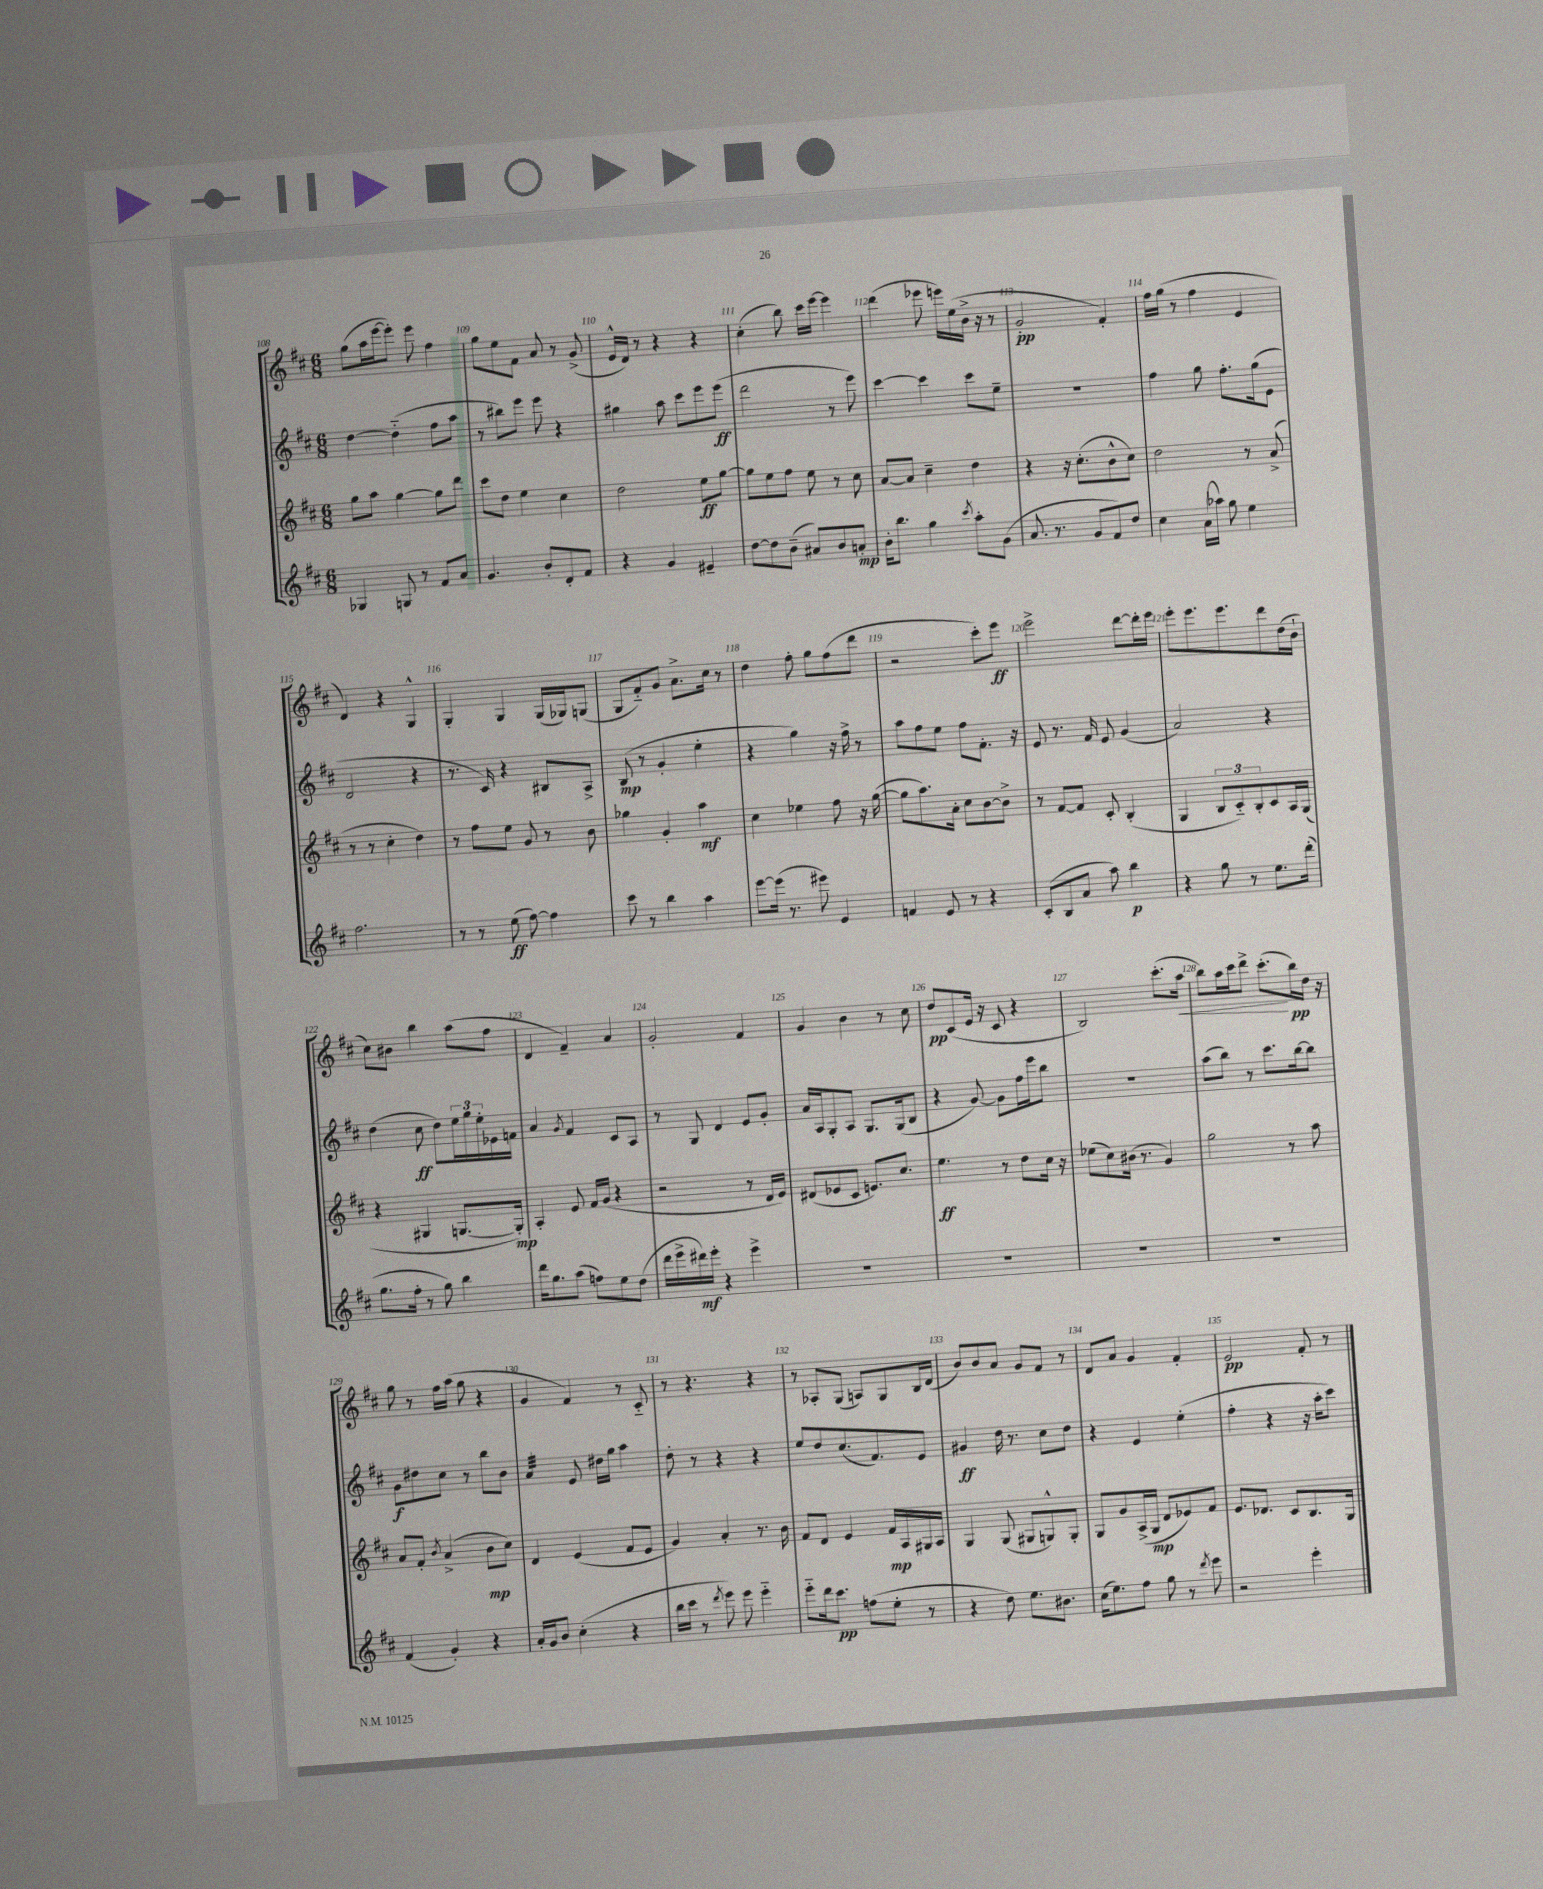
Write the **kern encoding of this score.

**kern	**kern	**kern	**kern
*staff4	*staff3	*staff2	*staff1
*clefG2	*clefG2	*clefG2	*clefG2
*k[f#c#]	*k[f#c#]	*k[f#c#]	*k[f#c#]
*M6/8	*M6/8	*M6/8	*M6/8
4G-/	8gg\L	[4dd\	(8gg\L
.	8aa\J	.	16aa\L
.	.	.	[16eee\J
8G/	[4gg\	(4dd'~\]	8eee'\]J)
8r	.	.	8eee\
8f#/L	8gg\]L	8ff#\L	4ff#\
8a/J	8ddd\J	8aa\J	.
=	=	=	=
4.g/	8ccc#\L	8r	8gg\L
.	8dd\J	8bb#\L)	8ee\
.	4ee\	8eee\J	8f#\J
8b'/L	.	8eee\	8a/
8d'/	4cc#\	4r	8r
8f#/J	.	.	(8g^/
=	=	=	=
4r	2dd\	4gg#\	16e^^/LL
.	.	.	16d/JJ)
.	.	.	8r
4g/	.	8aa\	4r
.	.	8ccc#\L	.
4e#~/	8ee\L	8eee\	4r
.	[8gg\J	(8eee\J	.
=	=	=	=
[8dd\L	8gg\]L	2ddd\	(4cc#'\
8dd\]	8ee\	.	.
(8b~\J	8ff#\J	.	8bb\)
8a#/L)	8ee\	.	16ccc#\LL
.	.	.	[16eee\JJ
8b/	8r	8r	4eee\]
8a'/J	8cc#\	8eee\)	.
=	=	=	=
16b'\LK	[8a/L	[4ccc#\	(4ddd\
8.bb\J	.	.	.
.	8a/]J	.	.
4gg\	4cc#~\	4ccc#\]	8eee-\
.	.	.	16eee\LL)
.	.	.	(16ee\
8qccc#/	.	.	.
8aa'\L	4dd\	8ccc#\L	16b^\JJ
.	.	.	16r
(8g\J	.	8ee~\J	8r
=	=	=	=
8.a/	4r	2.r	2g'/
8.r	.	.	.
.	16r	.	.
.	(8.cc#'\L	.	.
8g/L	.	.	.
8f#/)	8b^^\	.	4f#'/)
8dd/J	8cc#\J)	.	.
=	=	=	=
4cc#\	2dd\	4ff#\	16ff#\LL
.	.	.	(16gg\JJ
.	.	.	8r
(16a\LL	.	8gg\	4ff#\
16aa-\JJ)	.	.	.
8gg\	.	8.ff#'\L	.
4ee\	8r	.	4e/
.	.	(16gg\k	.
.	(8a^/	8e\J	.
=	=	=	=
2.ff#\	8r	2d/	4d/)
.	8r	.	.
.	4cc#'\	.	4r
.	4dd\)	4r	4G^^/
=	=	=	=
8r	8r	8.r	4G'/
8r	8ff#\L	.	.
.	.	16c#/)	.
(8ee\	8ee\J	4r	4G/
[8ff#\)	8g/	.	.
4ff#\]	8r	8B#/L	(16G/LL
.	.	.	16G-/J)
.	8b\	8A^/J	(8G/J
=	=	=	=
8ccc#\	4gg-\	(8B/	8G/L
8r	.	8r	8f#'~/)
4bb\	4g'/	4g'/	8g/J
.	.	.	8.a^\L
4aa\	4aa\	4ee'\	.
.	.	.	16cc#\Jk
.	.	.	8r
=	=	=	=
[8eee\L	4cc#\	4r	4dd\
(16eee\]Jk	.	.	.
8.r	.	.	.
.	4ee-\	4gg\)	8ff#'\
8eee#\)	.	.	8gg\L
4e/	8ff#\	16r	(8ff#\
.	.	16ff#^\	.
.	16r	8r	8ddd\J
.	([16gg\	.	.
=	=	=	=
4f/	8gg\]L	8aa\L	2r
.	8.aa\)	8ff#\	.
8e/	.	8ee\J	.
.	16a'\Jk	.	.
8r	8cc#\L	8ff#\L	.
4r	[8b\	8.f#'\J	8ccc#'\L)
.	8b^\]J	.	8eee\J
.	.	16r	.
=	=	=	=
(8c#'/L	8r	8e/	2eee^\
8B/	[8f#/L	8.r	.
8a/J	8f#/]J	.	.
.	.	16f#/	.
8aa\)	8c#'/	8e/	.
4bb\	(4B'/	(4g/	[8ddd\L
.	.	.	16ddd'\]L
.	.	.	16eee\JJ
=	=	=	=
4r	4G/	2a/)	8eee'\L
.	.	.	8.eee\
8gg\	12B/L	.	.
.	.	.	8.eee\
.	12c#'~/)	.	.
8r	.	.	.
.	12B'/	.	.
8.ee\L	8c#/	4r	8ddd\
.	16A/L	.	(16dd\L
(16ddd'\Jk	(16G/JJ	.	16b`\JJ
=	=	=	=
8.gg\L	4r	(4dd\	8cc#\L)
.	.	.	8b#\J
16ff#'\Jk	.	.	.
8r	4G#/	8cc#\	4bb\
8gg\)	.	8dd\L)	.
4bb\	[8.G/L	24ee\L	(8aa\L
.	.	24gg\	.
.	.	24ee'\	.
.	.	16e-\	8ff#\J
.	16G'/]Jk)	16f\JJ	.
=	=	=	=
16ddd\LK	4A'/	4a/	4d/
8.gg\	.	.	.
.	.	8qg/	.
(8aa\J	8e/	4f#/	4f#~/)
8ff\L)	16f#/LL	.	.
.	(16g/JJ	.	.
8ee\	4r	8c#/L	4a/
(8dd\J	.	8A/J	.
=	=	=	=
16ddd\LL	2r	8r	2g'/
16eee^\	.	.	.
16ddd#\)	.	8G/	.
16eee'\JJ	.	.	.
4r	.	4d/	.
4eee^\	8r	8e/L	4f#/
.	16d/LL	8g'/J	.
.	16e/JJ)	.	.
=	=	=	=
2.r	(8d#/L	16a/LL	4g/
.	.	16A/J	.
.	8e-/	8G'/	.
.	8c#/J	8A/J	4b\
.	8.e/L)	8.G/L	.
.	.	.	8r
.	8.cc#/J	(16G/k	.
.	.	8B/J	8cc#\
=	=	=	=
2.r	4.ee\	4r	8dd/L
.	.	.	(8c#/
.	.	[8g/)	16e/Jk
.	.	.	16r
.	8r	8g\]L	8c#/
.	8dd\L	16ff#\L	4r
.	.	16eee\J	.
.	16cc#\Jk	8bb\J	.
.	16r	.	.
=	=	=	=
2.r	(8ee-\L	2.r	2B/)
.	8cc#\)	.	.
.	(16b#\Jk	.	.
.	8.r	.	.
.	4g/)	.	(8.ccc#'\L
.	.	.	16aa\Jk
=	=	=	=
2.r	2gg\	(8aa\L	8bb\L)
.	.	8bb\J)	16aa\L
.	.	.	16ccc#\J
.	.	8r	8ddd^\J
.	.	8.ccc#\L	(8.ccc#'\L
.	8r	.	.
.	.	[16bb\k	16bb\L)
.	8aa\	8bb\]J	16dd\JJ
.	.	.	16r
=	=	=	=
(4f#/	8a/L	8g\L	8gg\
.	8f#'/J	8dd#\	8r
.	8qb/	.	.
4g'/)	(4a^/	8cc#\J	16ff#\LL
.	.	.	(16aa\JJ
.	.	8r	8gg\
4r	8b\L	8bb\L	4r
.	8cc#\J)	8b\J	.
=	=	=	=
16a'/LL	4d/	4a/	4g/
16g/J	.	.	.
8b/J	.	.	.
(4cc#'\	(4e/	8e/	4f#/)
.	.	16dd#\LL	.
.	.	16gg\JJ	.
4r	8f#/L	4aa\	8r
.	8e/J	.	8c#'~/
=	=	=	=
16bb\LL	4g/)	8dd'\	8r
16ccc#\JJ	.	.	.
8r	.	8r	4.r
8qddd/	.	.	.
8eee\)	4a'/	4r	.
8eee\	.	.	.
4eee'~\	8.r	4r	4r
.	16b\	.	.
=	=	=	=
8eee'~\L	8f#/L	8ee/L	8r
16ddd\k	8d/J	8dd/	8A-'/L
8.ccc#\J	.	.	.
.	4e/	(8.cc#/	(8G/J
(8ff\L	.	.	8A/L)
.	.	8.f#/)	.
8ee'\J	16f#/LL	.	8G/
.	16A/	.	.
8r	16G#/	8e/J	16B/L
.	16A/JJ	.	(16d/JJ
=	=	=	=
4r	4G/	4g#/	8b/L)
.	.	.	8b/
8dd\)	(8G/	16dd\	8a/J
.	.	8.r	.
8.ee\L	8G#/L	.	8g/L
.	8G^^/)	8cc#\L	8f#/J
8.b#\J	.	.	.
.	8G'/J	8dd\J	8r
=	=	=	=
(16cc#\LK	8G/L	4r	8d/L
8.ee\)	.	.	.
.	8g/	.	8a/J
8ff#\J	(16A^/L	4e/	4g/
.	16G/JJ	.	.
8gg\	8d/L	.	.
8r	8e-/)	(4ee'\	4f#'/
8qddd/	.	.	.
8eee\	8f#/J	.	.
=	=	=	=
2r	8.e/L	4ff#'\	2e/
.	8.d-/J	.	.
.	.	4r	.
.	8c#/L	.	.
4eee'\	8.B/	16r	8f#'/
.	.	16aa'\LK	.
.	.	8ccc#\J)	8r
.	16G/Jk	.	.
==	==	==	==
*-	*-	*-	*-
